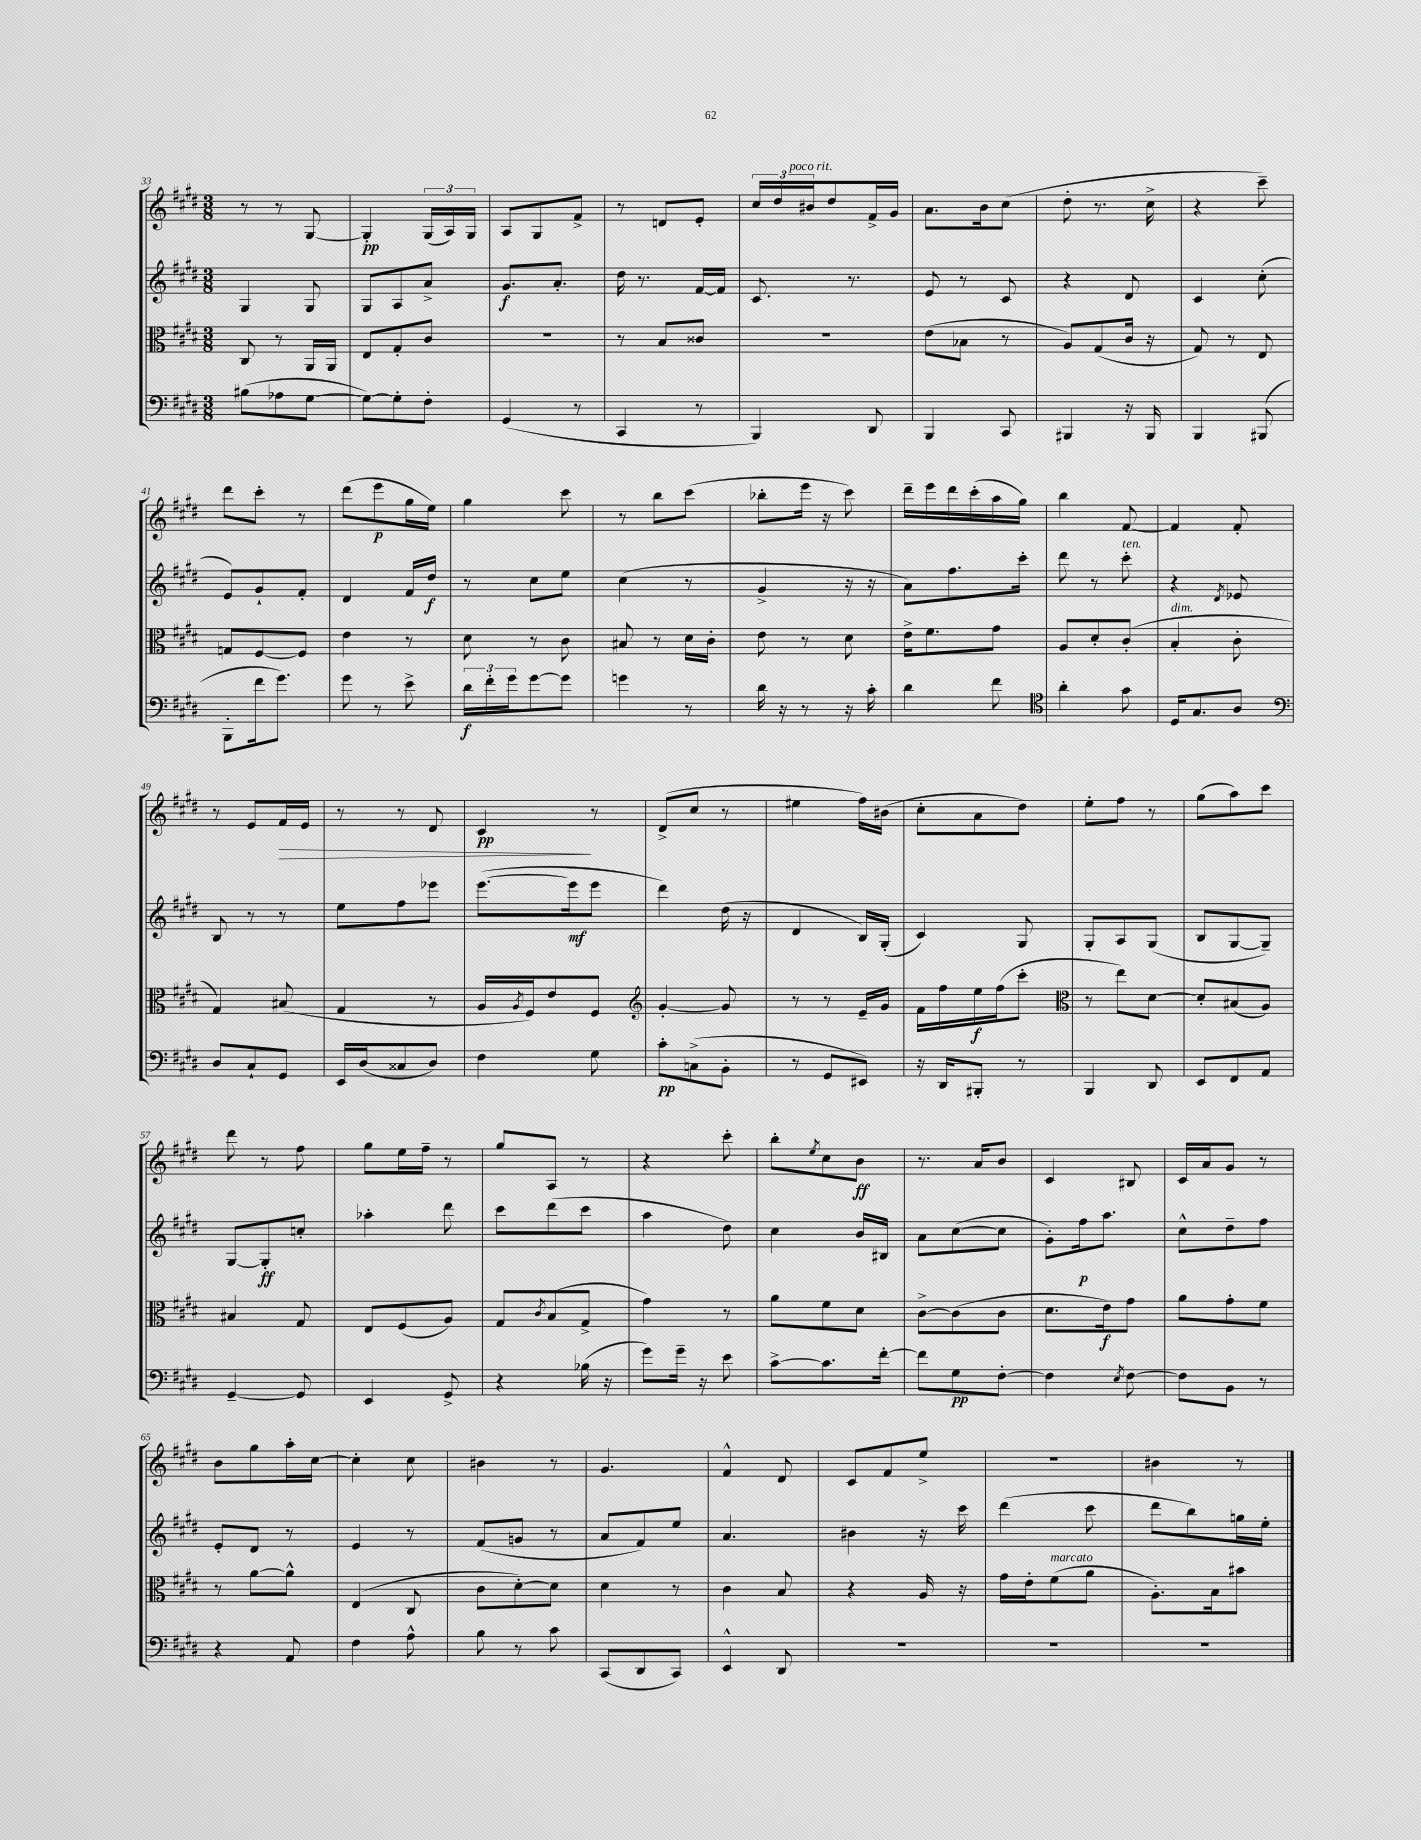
<<
\new StaffGroup <<
\new Staff = "s0" {
    \clef treble \key e \major \numericTimeSignature \time 3/8
    r8 r8 gis8~ |
    gis4-.\pp \tuplet 3/2 { gis16( a16) gis16 } |
    a8 gis8 fis'8-> |
    r8 d'8 e'8-. |
    \tuplet 3/2 { cis''16 dis''16 bis'16^\markup { \italic "poco rit." } } dis''8 fis'16-> gis'16 |
    a'8. b'16 cis''8( |
    dis''8-. r8. cis''16-> |
    r4 cis'''8--) |
    dis'''8 cis'''8-. r8 |
    dis'''8( e'''8\p gis''16 e''16) |
    gis''4 cis'''8 |
    r8 b''8 cis'''8( |
    bes''8-. e'''16 r16 cis'''8) |
    dis'''16-- e'''16 dis'''16 cis'''16-.( a''16 gis''16) |
    b''4 fis'8~ |
    fis'4 fis'8-. |
    r8 e'8 fis'16\> e'16 |
    r8 r8 dis'8 |
    cis'4\pp\! r8 |
    dis'8->( cis''8 r8 |
    eis''4 fis''16) bis'16( |
    cis''8-. a'8 dis''8) |
    e''8-. fis''8 r8 |
    gis''8( a''8) cis'''8 |
    dis'''8 r8 fis''8 |
    gis''8 e''16 fis''16-- r8 |
    gis''8 a8 r8 |
    r4 cis'''8-. |
    b''8-. \acciaccatura { e''8 } cis''8 b'8\ff |
    r8. a'16 b'8 |
    cis'4 bis8 |
    cis'16 a'16 gis'8 r8 |
    b'8 gis''8 a''16-. cis''16~ |
    cis''4-. cis''8 |
    bis'4 r8 |
    gis'4. |
    fis'4-^ dis'8 |
    cis'8 fis'8 e''8-> |
    R4. |
    bis'4 r8 \bar "|." |
}
\new Staff = "s1" {
    \clef treble \key e \major \numericTimeSignature \time 3/8
    gis4 gis8 |
    gis8 a8 a'8-> |
    gis'8.\f a'8.-. |
    dis''16 r8. fis'16~ fis'16 |
    cis'8. r8. |
    e'8 r8 cis'8 |
    r4 dis'8 |
    cis'4 cis''8-.( |
    e'8) gis'8-! fis'8-. |
    dis'4 fis'16 dis''16\f |
    r8 cis''8 e''8 |
    cis''4( r8 |
    gis'4-> r16 r16 |
    a'8) fis''8. cis'''16-. |
    dis'''8 r8 cis'''8-.^\markup { \italic "ten." } |
    r4 \acciaccatura { dis'8 } ees'8 |
    b8 r8 r8 |
    e''8 fis''8 ees'''8 |
    e'''8.~( e'''16\mf e'''8 |
    dis'''4) dis''16( r16 |
    dis'4 b16) gis16-.( |
    cis'4) gis8 |
    gis8-. a8 gis8( |
    b8 gis8~ gis8--) |
    gis8~ gis8-.\ff c''8-. |
    aes''4-. dis'''8 |
    cis'''8 dis'''8( cis'''8 |
    a''4 dis''8) |
    cis''4 b'16 bis16 |
    a'8 cis''8~( cis''8 |
    gis'8-.) fis''16\p a''8. |
    cis''8-^ dis''8-- fis''8 |
    e'8-. dis'8 r8 |
    e'4 r8 |
    fis'8( g'8 r8 |
    a'8 fis'8) e''8 |
    a'4. |
    bis'4 r16 cis'''16 |
    dis'''4( cis'''8 |
    dis'''8 b''8) g''16 e''16-. \bar "|." |
}
\new Staff = "s2" {
    \clef alto \key e \major \numericTimeSignature \time 3/8
    cis8 r8 a,16 a,16 |
    e8 gis8-. cis'8 |
    R4. |
    r8 b8 cisis'8 |
    R4. |
    e'8( bes8 r8 |
    a8) gis8( cis'16 r16 |
    gis8) r8 e8 |
    g8 fis8~ fis8 |
    e'4 r8 |
    dis'8 r8 cis'8 |
    bis8 r8 dis'16 cis'16-. |
    e'8 r8 dis'8 |
    e'16-> fis'8. gis'8 |
    a8 dis'8-. cis'8-.( |
    b4-.^\markup { \italic "dim." } cis'8-. |
    gis4) bis8( |
    gis4 r8 |
    a16 \acciaccatura { a8 } fis16) e'8 fis8 |
    \clef treble gis'4~-. gis'8 |
    r8 r8 e'16-- gis'16 |
    fis'16 fis''16 e''16\f fis''16( cis'''8-. |
    \clef alto r8 e''8) dis'8~ |
    dis'8-. bis8( a8) |
    bis4 gis8 |
    e8 fis8( a8) |
    gis8 \acciaccatura { cis'8 } b8( gis8-> |
    gis'4) r8 |
    a'8 fis'8 dis'8 |
    cis'8~-> cis'8( cis'8 |
    dis'8. e'16\f) gis'8 |
    a'8 gis'8-. fis'8 |
    r8 a'8~ a'8-^ |
    e4( cis8 |
    cis'8 dis'8~-.) dis'8 |
    dis'4 r8 |
    cis'4 b8 |
    r4 a16 r16 |
    gis'16 e'16-. fis'8^\markup { \italic "marcato" }( a'8 |
    a8.-.) b16 bis'8 \bar "|." |
}
\new Staff = "s3" {
    \clef bass \key e \major \numericTimeSignature \time 3/8
    bis8( aes8 gis8~ |
    gis8~) gis8-. fis8-. |
    gis,4( r8 |
    cis,4 r8 |
    b,,4) dis,8 |
    b,,4 cis,8 |
    bis,,4 r16 bis,,16 |
    b,,4 bis,,8( |
    b,,8-. fis'16 gis'8.) |
    gis'8 r8 e'8-> |
    \tuplet 3/2 { dis'16\f fis'16-. gis'16 } gis'8~ gis'8 |
    g'4 r8 |
    dis'16 r16 r8 r16 cis'16-. |
    dis'4 fis'8 |
    \clef tenor a'4-. gis'8 |
    dis16 gis8. a8 |
    \clef bass dis8 cis8-! gis,8 |
    e,16 dis16( cisis8 dis8) |
    fis4 gis8 |
    cis'8-.\pp c8->( b,8-. |
    r8 gis,8 eis,8) |
    r16 dis,16 bis,,8-. r8 |
    b,,4 dis,8 |
    e,8 fis,8 a,8 |
    gis,4~-- gis,8 |
    e,4 gis,8-> |
    r4 bes16( r16 |
    gis'8) gis'16-- r16 e'8 |
    cis'8~-> cis'8. fis'16~-. |
    fis'8 gis8\pp fis8~-. |
    fis4 \acciaccatura { e8 } fis8~ |
    fis8 b,8 r8 |
    r4 a,8 |
    fis4 a8-^ |
    b8 r8 cis'8 |
    cis,8( dis,8 cis,8) |
    e,4-^ dis,8 |
    R4. |
    R4. |
    R4. \bar "|." |
}
>>
>>
\layout { \context { \Score currentBarNumber = #33 } }
